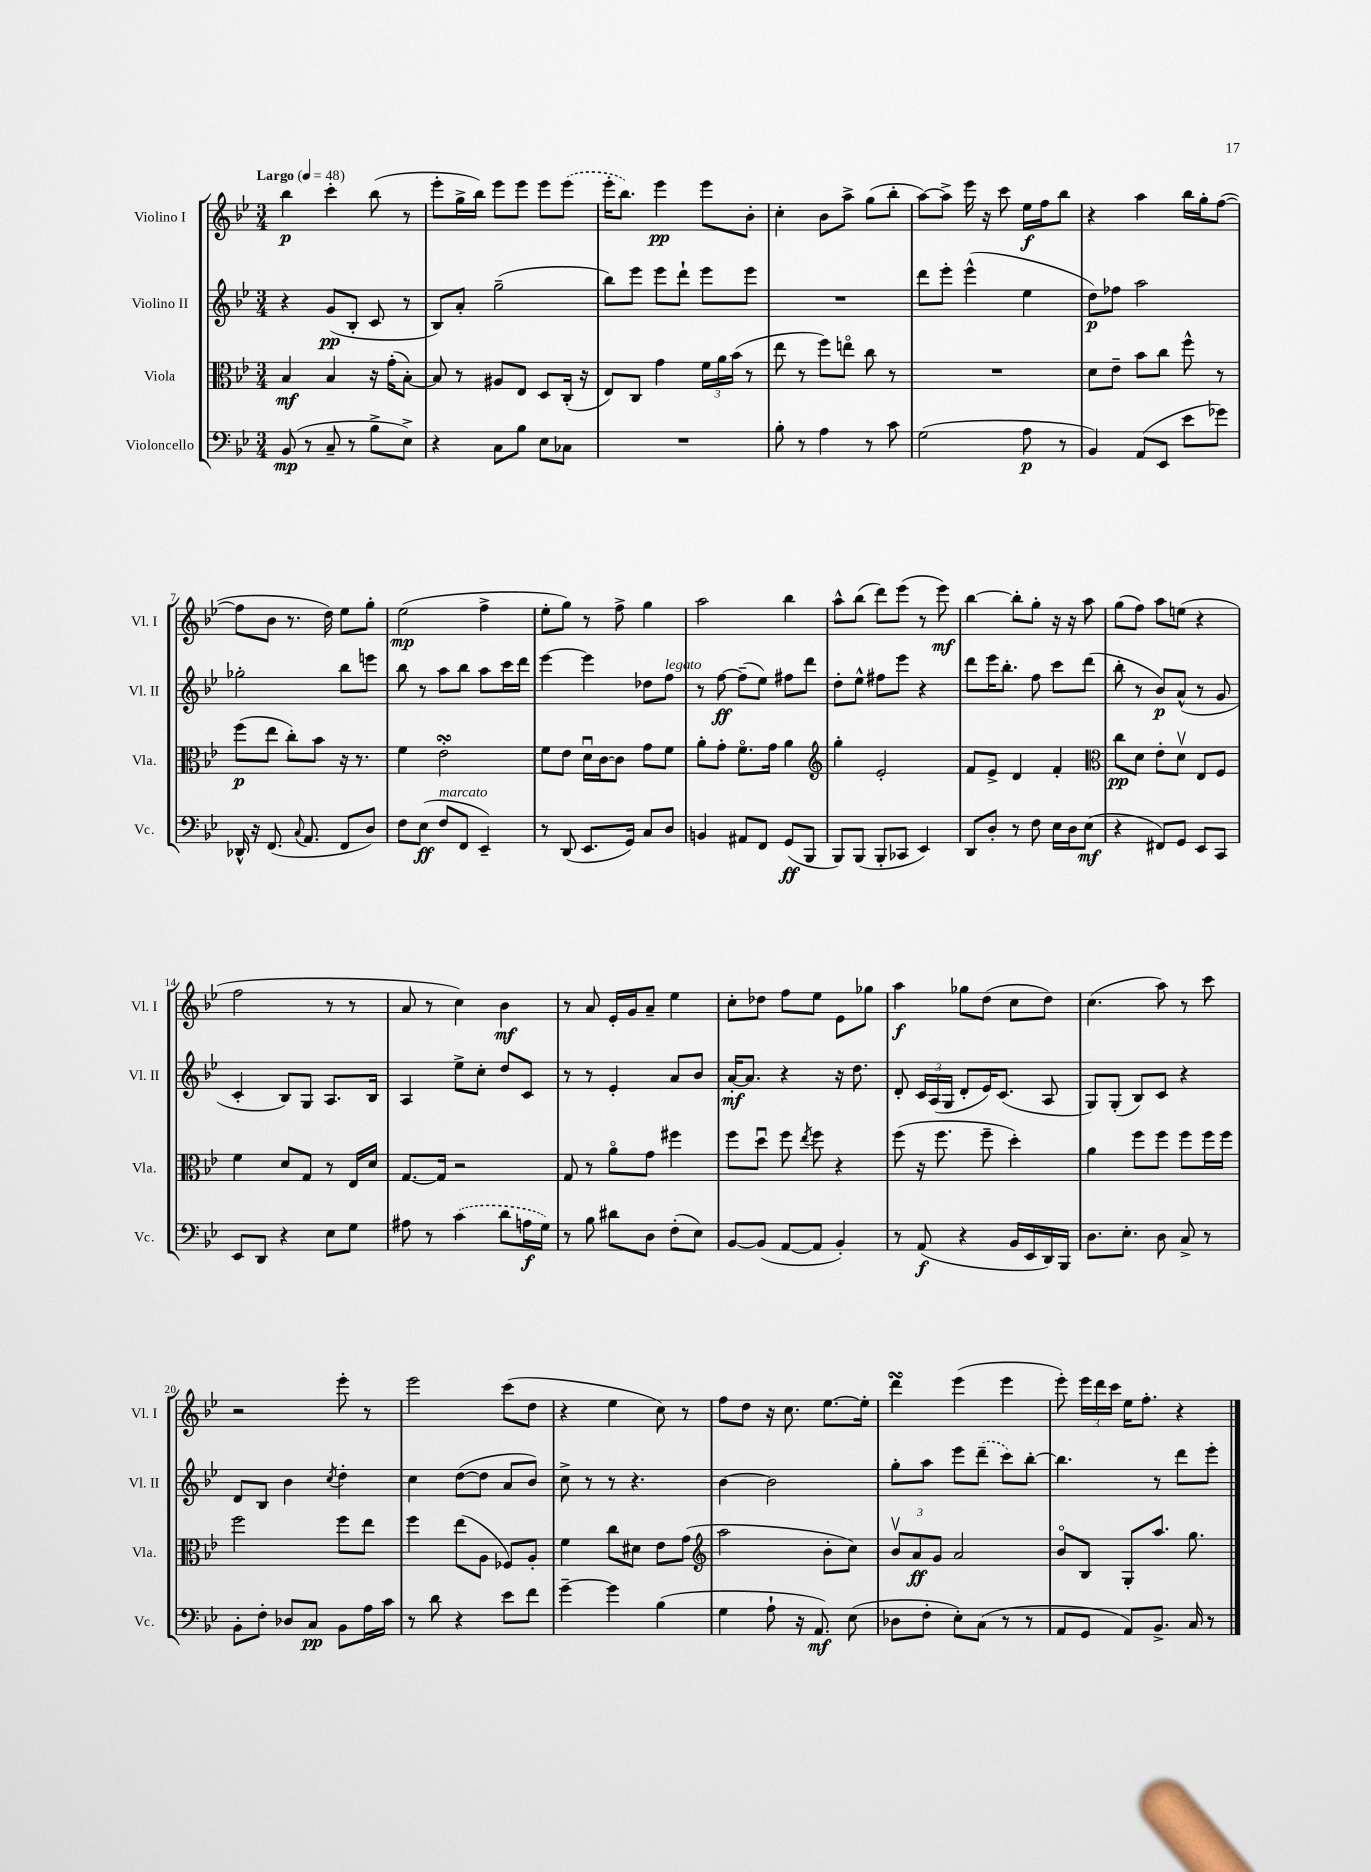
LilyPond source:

<<
\new StaffGroup <<
\new Staff = "s0" \with { instrumentName = "Violino I" shortInstrumentName = "Vl. I" } {
    \clef treble \key bes \major \numericTimeSignature \time 3/4 \tempo "Largo" 4 = 48
    \autoBeamOff bes''4\p c'''4-. bes''8( r8 |
    ees'''8[-. g''16-> bes''16]) ees'''8[ ees'''8] ees'''8[ \once \slurDashed ees'''8]( |
    ees'''16[-. bes''8.]) ees'''4\pp ees'''8[ bes'8]-. |
    c''4-. bes'8[ a''8]-> g''8[( bes''8]-. |
    a''8[~) a''8]-> ees'''16 r16 c'''8 ees''16[\f f''16 bes''8] |
    r4 a''4 bes''16[ g''16-. f''8]~( |
    f''8[ bes'8] r8. d''16) ees''8[ g''8]-. |
    ees''2\mp( f''4-> |
    ees''8[-. g''8]) r8 f''8-> g''4 |
    a''2 bes''4 |
    a''8[-^ bes''8]( d'''8[) ees'''8]( r8 ees'''8\mf) |
    bes''4~ bes''8[-. g''8]-. r16 r16 a''8 |
    g''8[( f''8]) a''8[ e''8]( r4 |
    f''2 r8 r8 |
    a'8 r8 c''4) bes'4\mf |
    r8 a'8 ees'16[-. g'16 a'8]-- ees''4 |
    c''8[-. des''8] f''8[ ees''8] ees'8[ ges''8] |
    a''4\f ges''8[ d''8]( c''8[ d''8]) |
    c''4.( a''8) r8 c'''8 |
    r2 ees'''8-. r8 |
    ees'''2 c'''8[( d''8] |
    r4 ees''4 c''8) r8 |
    f''8[ d''8] r16 c''8. ees''8.[~ ees''16]-. |
    d'''4\turn ees'''4( ees'''4 |
    ees'''8-.) \tuplet 3/2 { ees'''16[ d'''16 c'''16] } ees''16[ f''8.]-. r4 \bar "|." |
}
\new Staff = "s1" \with { instrumentName = "Violino II" shortInstrumentName = "Vl. II" } {
    \clef treble \key bes \major \numericTimeSignature \time 3/4
    \autoBeamOff r4 g'8[\pp( bes8]-. c'8 r8 |
    bes8[) a'8]-. g''2--( |
    bes''8[) ees'''8] ees'''8[ d'''8]-! ees'''8[ ees'''8] |
    R2. |
    d'''8[ ees'''8]-. ees'''4-^( ees''4 |
    d''8[\p) fes''8] a''2 |
    ges''2-. bes''8[ e'''8] |
    bes''8 r8 a''8[ bes''8] a''8[ c'''16 d'''16] |
    ees'''4~ ees'''4 des''8[ f''8]^\markup { \italic "legato" } |
    r8 f''8~\ff f''8[--( ees''8]) fis''8[ d'''8] |
    d''8[-. ees''8]-^ fis''8[ ees'''8] r4 |
    d'''8[ ees'''16 bes''8.]-. f''8 c'''8[ d'''8]( |
    bes''8-. r8 bes'8[\p) a'8]-^( r8 g'8 |
    c'4-. bes8[) g8] a8.[ bes16] |
    a4 ees''8[-> c''8]-. d''8[ c'8] |
    r8 r8 ees'4-. a'8[ bes'8] |
    a'16[~-.\mf a'8.] r4 r16 d''8. |
    d'8-. \tuplet 3/2 { c'16[ a16( g16] } d'8[-. ees'16) c'8.]( a8 |
    g8[) g8]-.( bes8[) c'8] r4 |
    d'8[ bes8] bes'4 \acciaccatura { c''8 } d''4-. |
    c''4 d''8[~( d''8] a'8[ bes'8]) |
    c''8-> r8 r8 r4. |
    bes'4~ bes'2 |
    g''8[-. a''8] ees'''8[ \once \slurDashed d'''8]--( c'''8[) bes''8]~-. |
    bes''4. r8 d'''8[ ees'''8]-. \bar "|." |
}
\new Staff = "s2" \with { instrumentName = "Viola" shortInstrumentName = "Vla." } {
    \clef alto \key bes \major \numericTimeSignature \time 3/4
    \autoBeamOff bes4\mf bes4 r16 g'16[-.( bes8]~-.) |
    bes8 r8 ais8[ ees8] d8[ c16]-.( r16 |
    ees8[) c8] g'4 \tuplet 3/2 { f'16[ a'16 bes'16]( } r8 |
    ees''8 r8 f''8[) e''8]\flageolet c''8 r8 |
    R2. |
    d'8[ ees'8]-- bes'8[ c''8] f''8-^ r8 |
    f''8[\p( ees''8] c''8[-.) bes'8] r16 r8. |
    f'4 ees'2-.\turn |
    f'8[ ees'8] d'16[\downbow c'16~ c'8] g'8[ f'8] |
    a'8[-. g'8]-. f'8.[\flageolet g'16] a'4 |
    \clef treble g''4-. ees'2-. |
    f'8[ ees'8]-> d'4 f'4-. |
    \clef alto c''8[\pp d'8] ees'8[-. d'8]\upbow ees8[ f8] |
    f'4 d'8[ g8] r8 ees16[ d'16] |
    g8.[~ g16] r2 |
    g8 r8 a'8[\flageolet g'8] fis''4 |
    f''8[ d''8]\downbow f''8 \acciaccatura { ees''8 } f''8 r4 |
    f''8( r16 f''8. f''8-- d''4-.) |
    a'4 f''8[ f''8] f''8[ f''16 f''16] |
    f''2 f''8[ ees''8] |
    f''4 ees''8[( a8] fes8[) a8]-. |
    f'4 c''8[ dis'8] ees'8[ g'8]( |
    \clef treble a''2 bes'8[-. c''8]) |
    \tuplet 3/2 { bes'8[\upbow a'8\ff g'8] } a'2 |
    bes'8[\flageolet bes8] g8[-. a''8.] g''8. \bar "|." |
}
\new Staff = "s3" \with { instrumentName = "Violoncello" shortInstrumentName = "Vc." } {
    \clef bass \key bes \major \numericTimeSignature \time 3/4
    \autoBeamOff bes,8\mp( r8 c8-- r8 bes8[-> ees8]->) |
    r4 c8[ bes8] ees8[ ces8] |
    R2. |
    bes8-. r8 a4 r8 c'8 |
    g2( a8\p r8 |
    bes,4) a,8[( ees,8] ees'8[ ges'8]) |
    des,16-^ r16 f,8.( \appoggiatura { c8 } a,8. f,8[ d8]) |
    f8[ ees8]\ff( f8[^\markup { \italic "marcato" } f,8] ees,4--) |
    r8 d,8( ees,8.[ g,16]) c8[ d8] |
    b,4 ais,8[ f,8] g,8[\ff( bes,,8] |
    bes,,8[) bes,,8]( bes,,8[-. ces,8] ees,4) |
    d,8[ d8]-. r8 f8 ees16[ d16 ees8]\mf( |
    r4 fis,8[) g,8] ees,8[ c,8] |
    ees,8[ d,8] r4 ees8[ g8] |
    ais8 r8 \once \slurDashed c'4( d'8[ a16\f g16]) |
    r8 bes8 dis'8[ d8] f8[-.( ees8]) |
    bes,8[~ bes,8]( a,8[~ a,8] bes,4-.) |
    r8 a,8\f( r4 bes,16[ ees,16 d,16) bes,,16] |
    d8.[ ees8.]-. d8 c8-> r8 |
    bes,8[-. f8]-. des8[ c8]\pp bes,8[ a16 c'16] |
    r8 d'8 r4 ees'8[ f'8] |
    g'4~-- g'4 bes4( |
    g4 a8-! r16 a,8.\mf) ees8( |
    des8[ f8]-. ees8[-.) c8]( r8 r8 |
    a,8[ g,8] a,8[) bes,8.]-> c16 r8 \bar "|." |
}
>>
>>
